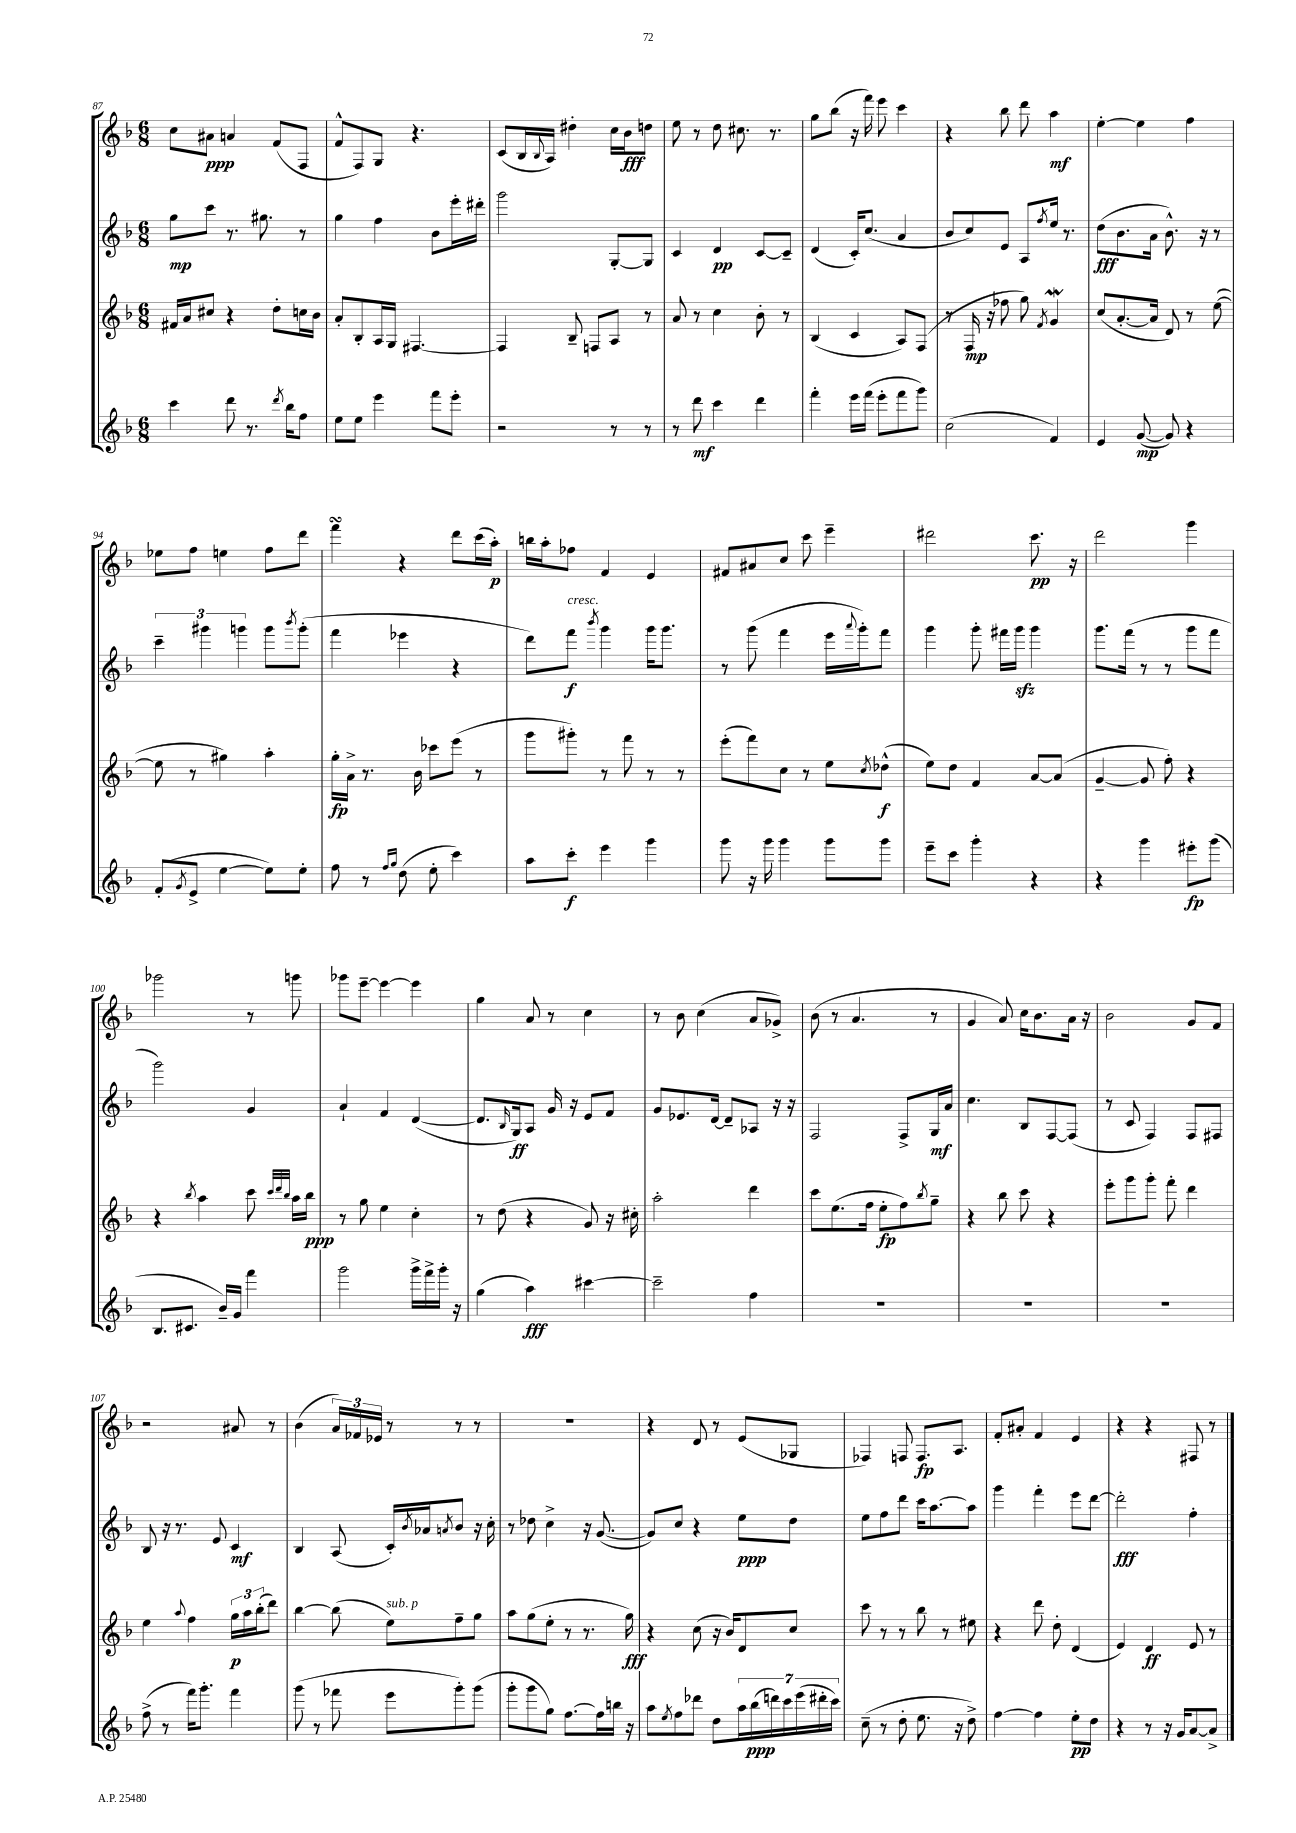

**kern	**kern	**kern	**kern
*staff4	*staff3	*staff2	*staff1
*clefG2	*clefG2	*clefG2	*clefG2
*k[b-]	*k[b-]	*k[b-]	*k[b-]
*M6/8	*M6/8	*M6/8	*M6/8
4ccc	16f#	8gg	8cc
.	16a	.	.
.	8cc#	8ccc	8a#
8ddd	4r	8.r	4a
8.r	.	.	.
.	.	8.gg#	.
.	8dd'	.	(8f
8qddd	.	.	.
16bb-	.	.	.
8ff	16cc	8r	8F
.	16b-	.	.
=	=	=	=
8ee	8a'	4gg	8f^^
8ee	8B-'	.	8F)
4eee	16A	4ff	8G
.	16G	.	.
.	[4.F#	.	4.r
8fff	.	8b-	.
8eee'	.	16eee'	.
.	.	16ddd#'	.
=	=	=	=
2r	4F#]	2ggg	(8c
.	.	.	16B-
.	.	.	8qqB-
.	.	.	16A)
.	8B-~	.	4dd#'
.	8F	.	.
8r	8A	[8G'	16cc
.	.	.	16b-
8r	8r	8G]	8dd
=	=	=	=
8r	8a	4c	8ee
8ddd	8r	.	8r
4ccc	4cc	4d	8dd
.	.	.	8.cc#
4ddd	8b-'	[8c	.
.	.	.	8.r
.	8r	8c~]	.
=	=	=	=
4fff'	(4B-	(4d	8gg
.	.	.	(8bb-
16eee	4c	16c')	16r
(16fff	.	(8.cc	16fff)
8eee'	.	.	8eee
8fff	8A)	4a	4ccc
8ggg)	(8F	.	.
=	=	=	=
(2cc	8r	8b-	4r
.	16F	8cc)	.
.	16r	.	.
.	8ff-	8e	8bb-
.	8gg)	8A	8ddd
.	8qf	8qff	.
4f)	4g	16ee	4aa
.	.	8.r	.
=	=	=	=
4e	(8cc	(8dd	[4ee'
.	[8.a'	8.b-	.
([8g	.	.	4ee]
.	16a]	16a	.
8g])	8d)	8.b-^^)	.
4r	8r	.	4ff
.	.	16r	.
.	([8ee	8r	.
=	=	=	=
(8f'	8ee]	6ccc~	8ee-
8qg	.	.	.
8e^	8r	.	8ff
.	.	6ggg#	.
[4ee	4gg#)	.	4ee
.	.	6ggg	.
8ee])	4aa'	8ggg	8ff
.	.	8qbbb-	.
8ee'	.	(8ggg'	8ddd
=	=	=	=
8ff	16gg'	4fff	4fff
.	16a^	.	.
8r	8.r	.	.
16qqff	.	.	.
16qqgg	.	.	.
(8dd	.	4eee-	4r
.	16b-	.	.
8ee'	8ccc-	.	.
4ccc)	(8eee	4r	8ddd
.	8r	.	(16ccc
.	.	.	16aa')
=	=	=	=
8aa	8ggg	8ddd)	16bb
.	.	.	16aa'
8ccc'	8ggg#')	8fff	8ff-
.	.	8qbbb-	.
4eee	8r	4ggg	4f
.	8fff	.	.
4ggg	8r	16ggg	4e
.	.	8.ggg	.
.	8r	.	.
=	=	=	=
8ggg	(8eee'	8r	8f#
16r	8fff)	(8ggg	8a#
16ggg	.	.	.
4ggg	8cc	4fff	8cc
.	8r	.	8ccc
8ggg	8ee	16eee	4eee~
.	.	8qqaaa	.
.	.	16ggg')	.
.	8qcc	.	.
8ggg	(8dd-^^	8fff	.
=	=	=	=
8eee~	8ee)	4ggg	2ddd#
8ccc	8dd	.	.
4ggg'	4f	8ggg'	.
.	.	16fff#	.
.	.	16ggg	.
4r	[8a	4ggg	8.ccc
.	(8a]	.	.
.	.	.	16r
=	=	=	=
4r	[4g~	8.ggg	2ddd
.	.	(16fff	.
4ggg	8g]	8r	.
.	8ff')	8r	.
8eee#'	4r	8ggg	4ggg
(8ggg	.	8fff	.
=	=	=	=
8.B-	4r	2ggg)	2ggg-
8.c#	.	.	.
.	8qbb-	.	.
.	4aa	.	.
16b-~)	.	.	.
16g	.	.	.
4fff	8ccc	4g	8r
.	32qqccc	.	.
.	32qqddd	.	.
.	32qqbb-	.	.
.	16aa	.	8ggg
.	16bb-	.	.
=	=	=	=
2ggg	8r	4a`	8ggg-
.	8gg	.	[8eee~
.	4ee	4f	4eee_
16ggg^	4cc'	([4d	4eee]
16fff^	.	.	.
16ggg'	.	.	.
16r	.	.	.
=	=	=	=
(4gg	8r	8.d]	4gg
.	(8dd	.	.
.	.	16qqB-	.
.	.	16G)	.
4aa)	4r	8A	8a
.	.	16g	8r
.	.	16r	.
[4ccc#	8g)	8e	4cc
.	16r	8f	.
.	16cc#'	.	.
=	=	=	=
2ccc#~]	2aa'	8g	8r
.	.	8.e-	8b-
.	.	.	(4cc
.	.	[16d	.
.	.	8d~]	.
4ff	4ddd	8A-	8a
.	.	16r	8g-^)
.	.	16r	.
=	=	=	=
2.r	8ccc	2F	(8b-
.	(8.ee	.	8r
.	.	.	4.a
.	16ff	.	.
.	8ee'	.	.
.	8ff)	8F^	.
.	8qbb-	.	.
.	8gg~	16G	8r
.	.	16a	.
=	=	=	=
2.r	4r	4.cc	4g
.	8bb-	.	8a)
.	8ccc	8B-	16cc
.	.	.	8.b-
.	4r	[8F	.
.	.	(8F]	16a
.	.	.	16r
=	=	=	=
2.r	8eee'	8r	2b-
.	8ggg	8c	.
.	8ggg'	4F)	.
.	8fff'	.	.
.	4ddd	8F	8g
.	.	8F#	8f
=	=	=	=
(8ff^	4ee	8B-	2r
8r	.	16r	.
.	.	8.r	.
.	8qqaa	.	.
16fff)	4ff	.	.
8.ggg'	.	.	.
.	.	8e	.
4fff	24gg	4c	8a#
.	24aa	.	.
.	(24bb-'	.	.
.	8ddd)	.	8r
=	=	=	=
(8ggg	[4bb-	4B-	(4b-
8r	.	.	.
8fff-	(8bb-]	(8A	24a)
.	.	.	24f-
.	.	.	24e-
8eee	8ee)	16c')	8r
.	.	8qb-	.
.	.	16a-	.
.	.	8qa	.
8ggg')	8ff~	8b-	8r
(8ggg	8gg	16r	8r
.	.	16cc'	.
=	=	=	=
8ggg'	8aa	8r	2.r
8ggg	(8gg	8dd-	.
8gg)	8ee'	4cc^	.
[8.ff	8r	.	.
.	8.r	16r	.
16ff]	.	([8.g	.
16bb	.	.	.
16r	16gg)	.	.
=	=	=	=
8aa	4r	8g])	4r
8qee	.	.	.
8ff	.	8cc	.
8ddd-	(8cc	4r	8d
8dd	16r	.	8r
.	16b-)	.	.
28aa	8d	8ee	(8e
(28bb-	.	.	.
28ddd)	.	.	.
28ccc	.	.	.
.	8cc	8dd	8G-
(28eee	.	.	.
28ddd#'	.	.	.
28ccc)	.	.	.
=	=	=	=
(8cc~	8ccc	8ee	4F-)
8r	8r	8ff	.
8dd'	8r	8ddd	8F
8.ee	8bb-	16ccc	8.F
.	.	[8.aa	.
.	8r	.	.
16r	.	.	8.A
8dd^)	8ee#	8aa]	.
=	=	=	=
[4ff	4r	4ggg	8f'
.	.	.	8a#'
4ff]	8ddd	4fff'	4f
.	8dd'	.	.
8ee'	(4d	8eee	4e
8dd	.	[8ddd	.
=	=	=	=
4r	4e)	2ddd']	4r
8r	4d	.	4r
16r	.	.	.
16g	.	.	.
[8a	8e	4ff'	8F#
8a^]	8r	.	8r
==	==	==	==
*-	*-	*-	*-
